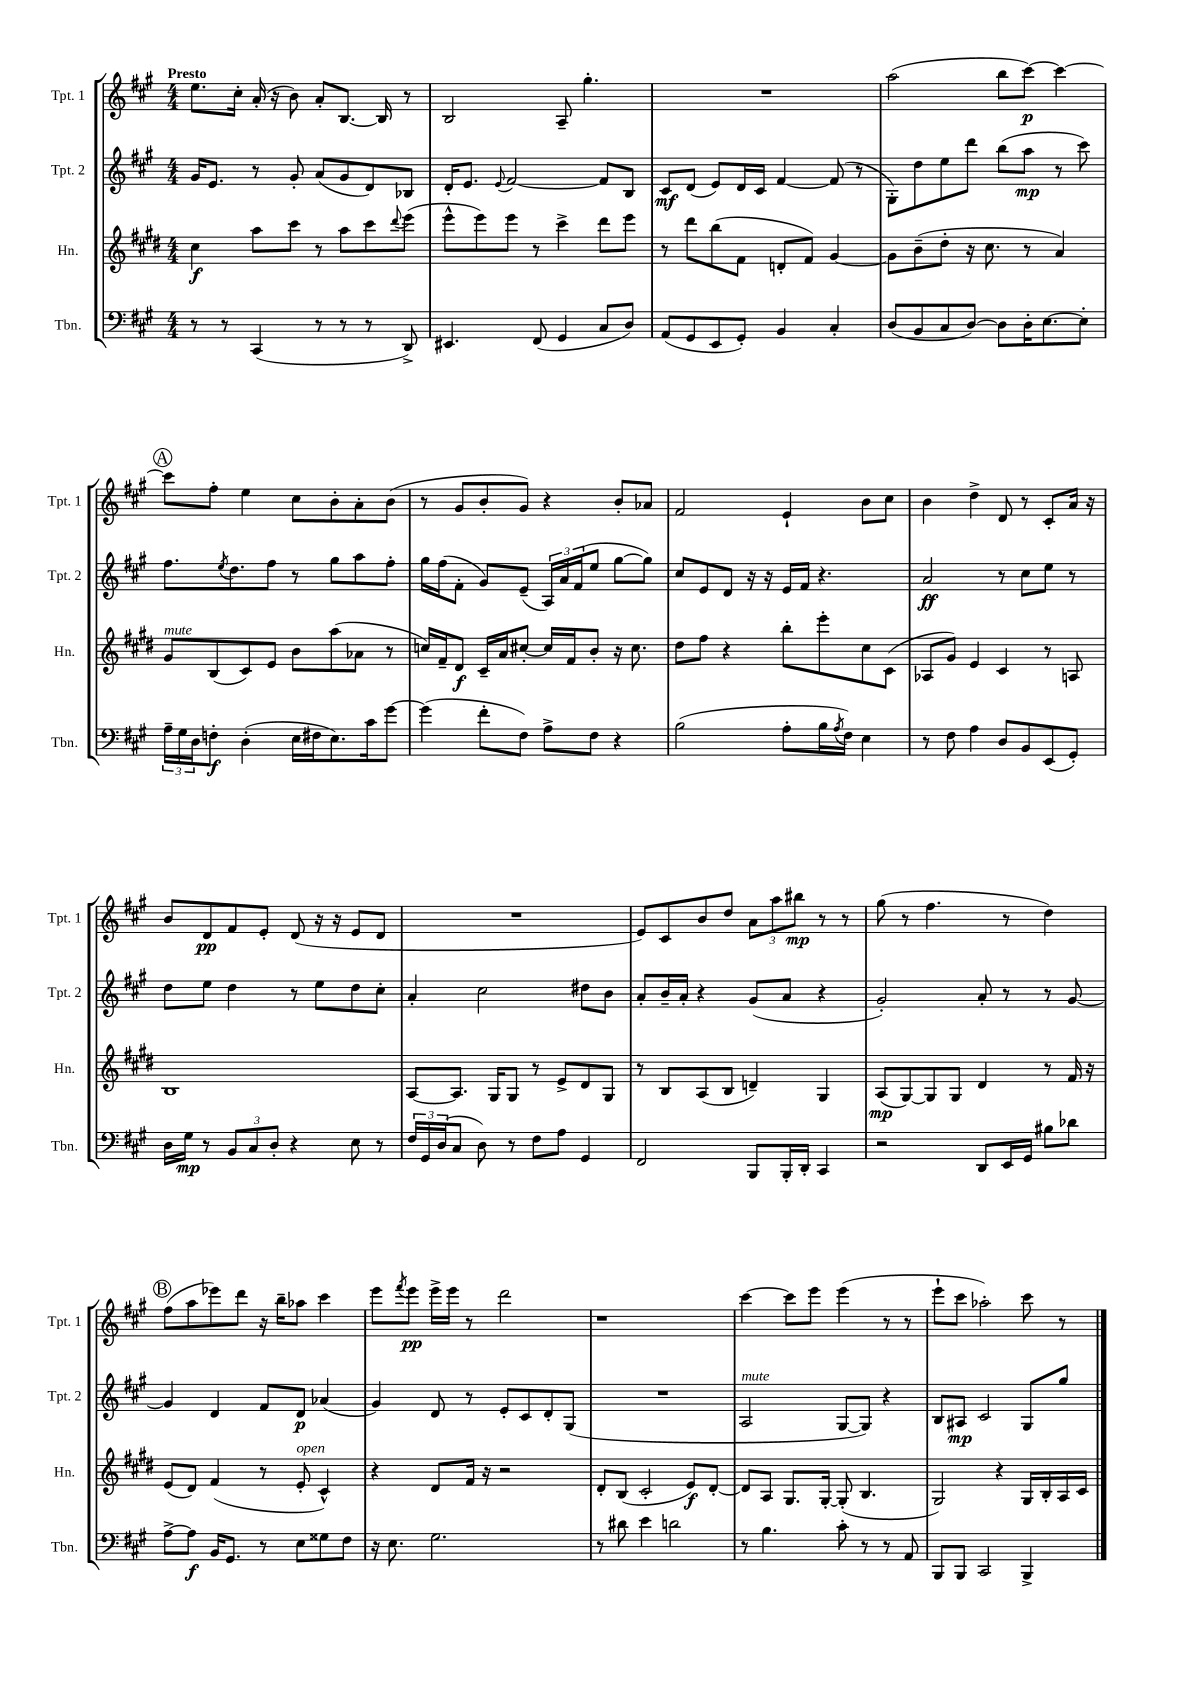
<<
\new StaffGroup <<
\new Staff = "s0" \with { instrumentName = "Tpt. 1" shortInstrumentName = "Tpt. 1" } {
    \clef treble \key a \major \numericTimeSignature \time 4/4 \tempo "Presto"
    e''8. cis''16-. a'16-.( r16 b'8) a'8-. b8.~ b16 r8 |
    b2 a8-- gis''4.-. |
    R1 |
    a''2( b''8 cis'''8~\p) cis'''4~ |
    \mark \markup { \circle "A" } cis'''8 fis''8-. e''4 cis''8 b'8-. a'8-. b'8( |
    r8 gis'8 b'8-. gis'8) r4 b'8-. aes'8 |
    fis'2 e'4-! b'8 cis''8 |
    b'4 d''4-> d'8 r8 cis'8-. a'16 r16 |
    b'8 d'8\pp fis'8 e'8-. d'8( r16 r16 e'8 d'8 |
    R1 |
    e'8) cis'8 b'8 d''8 \tuplet 3/2 { a'8 a''8 bis''8\mp } r8 r8 |
    gis''8( r8 fis''4. r8 d''4) |
    \mark \markup { \circle "B" } fis''8( a''8 ees'''8) d'''8 r16 b''16-- aes''8 cis'''4 |
    e'''8 \acciaccatura { fis'''8 } e'''8\pp e'''16-> e'''16 r8 d'''2 |
    r1 |
    cis'''4~ cis'''8 e'''8 e'''4( r8 r8 |
    e'''8-! cis'''8 aes''2-.) cis'''8 r8 \bar "|." |
}
\new Staff = "s1" \with { instrumentName = "Tpt. 2" shortInstrumentName = "Tpt. 2" } {
    \clef treble \key a \major \numericTimeSignature \time 4/4
    gis'16 e'8. r8 gis'8-. a'8( gis'8 d'8) bes8 |
    d'16-. e'8. \appoggiatura { e'8 } fis'2~ fis'8 b8 |
    cis'8\mf d'8( e'8) d'16 cis'16 fis'4~ fis'8( r8 |
    gis8-.) d''8 e''8 d'''8 b''8( a''8\mp r8 cis'''8) |
    \mark \markup { \circle "A" } fis''8. \acciaccatura { e''8 } d''8. fis''8 r8 gis''8 a''8 fis''8-. |
    gis''16 fis''16( fis'8-. gis'8) e'8--( \tuplet 3/2 { a16) a'16 fis'16( } e''8 gis''8~ gis''8) |
    cis''8 e'8 d'8 r16 r16 e'16 fis'16 r4. |
    a'2\ff r8 cis''8 e''8 r8 |
    d''8 e''8 d''4 r8 e''8 d''8 cis''8-. |
    a'4-. cis''2 dis''8 b'8 |
    a'8-. b'16-- a'16-. r4 gis'8( a'8 r4 |
    gis'2-.) a'8-. r8 r8 gis'8~ |
    \mark \markup { \circle "B" } gis'4 d'4 fis'8 d'8\p aes'4( |
    gis'4) d'8 r8 e'8-. cis'8 d'8-. gis8( |
    R1 |
    a2^\markup { \italic "mute" } gis8~ gis8) r4 |
    b8 ais8\mp cis'2 gis8 gis''8 \bar "|." |
}
\new Staff = "s2" \with { instrumentName = "Hn." shortInstrumentName = "Hn." } {
    \clef treble \key e \major \numericTimeSignature \time 4/4
    cis''4\f a''8 cis'''8 r8 a''8 cis'''8 \appoggiatura { dis'''8 } e'''8( |
    e'''8-^ e'''8) e'''8 r8 cis'''4-> dis'''8 e'''8 |
    r8 dis'''8 b''8( fis'8 d'8-. fis'8) gis'4~ |
    gis'8 b'8--( dis''8-. r16 cis''8. r8 a'4) |
    \mark \markup { \circle "A" } gis'8^\markup { \italic "mute" } b8( cis'8) e'8 b'8 a''8( aes'8 r8 |
    c''16) fis'16-- dis'8\f cis'16-- a'16 cis''8~-. cis''16 fis'16 b'8-. r16 cis''8. |
    dis''8 fis''8 r4 b''8-. e'''8-. cis''8 cis'8( |
    aes8 gis'8) e'4 cis'4 r8 a8 |
    b1 |
    a8~ a8. gis16 gis8 r8 e'8-> dis'8 gis8 |
    r8 b8 a8( b8 d'4--) gis4 |
    a8\mp( gis8~) gis8 gis8 dis'4 r8 fis'16 r16 |
    \mark \markup { \circle "B" } e'8( dis'8) fis'4( r8 e'8-.^\markup { \italic "open" } cis'4-^) |
    r4 dis'8 fis'16 r16 r2 |
    dis'8-. b8( cis'2-. e'8\f) dis'8~-. |
    dis'8 a8 gis8. gis16~-. gis8-.( b4. |
    gis2) r4 gis16 b16-. a16 cis'16 \bar "|." |
}
\new Staff = "s3" \with { instrumentName = "Tbn." shortInstrumentName = "Tbn." } {
    \clef bass \key a \major \numericTimeSignature \time 4/4
    r8 r8 cis,4( r8 r8 r8 d,8->) |
    eis,4. fis,8( gis,4 cis8 d8) |
    a,8( gis,8 e,8 gis,8-.) b,4 cis4-. |
    d8( b,8 cis8 d8~) d8 d16-. e8.~ e8-. |
    \mark \markup { \circle "A" } \tuplet 3/2 { a16-- gis16 d16 } f8-.\f d4-.( e16 fis16 e8.) cis'16 gis'8~ |
    gis'4( fis'8-. fis8) a8-> fis8 r4 |
    b2( a8-. b16 \acciaccatura { a8 } fis16) e4 |
    r8 fis8 a4 d8 b,8 e,8( gis,8-.) |
    d16 gis16\mp r8 \tuplet 3/2 { b,8 cis8 d8-. } r4 e8 r8 |
    \tuplet 3/2 { fis16 gis,16 d16( } cis8 d8) r8 fis8 a8 gis,4 |
    fis,2 b,,8 b,,16-. d,16-. cis,4 |
    r2 d,8 e,16 gis,16 bis8 des'8 |
    \mark \markup { \circle "B" } a8~-> a8\f b,16 gis,8. r8 e8 gisis8 fis8 |
    r16 e8. gis2. |
    r8 dis'8 e'4 d'2 |
    r8 b4. cis'8-. r8 r8 a,8 |
    b,,8 b,,8 cis,2 b,,4-> \bar "|." |
}
>>
>>
\layout { \context { \Score \remove "Bar_number_engraver" } }
